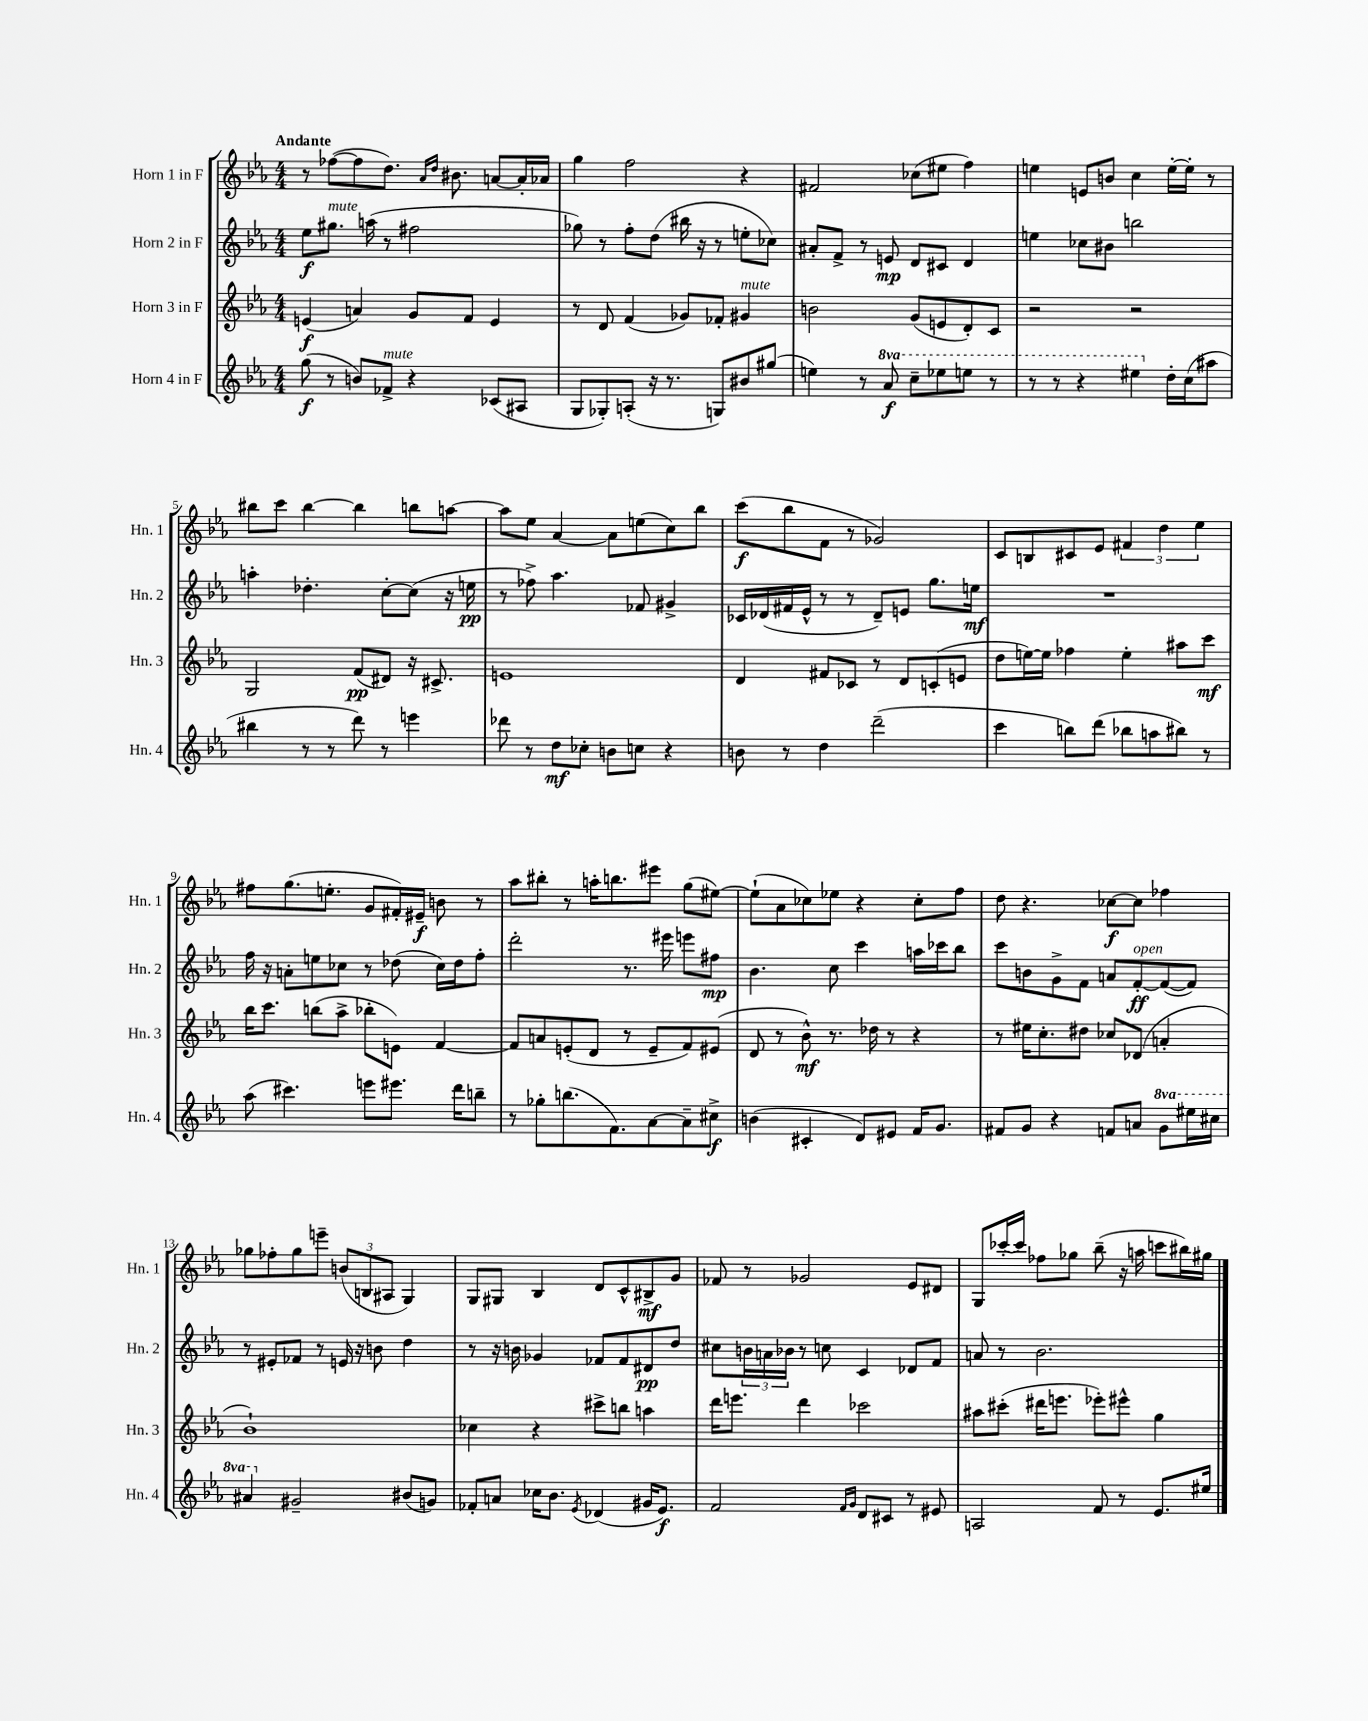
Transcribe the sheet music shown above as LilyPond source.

<<
\new StaffGroup <<
\new Staff = "s0" \with { instrumentName = "Horn 1 in F" shortInstrumentName = "Hn. 1" } {
    \clef treble \key ees \major \numericTimeSignature \time 4/4 \tempo "Andante"
    r8 fes''8~( fes''8 d''8.) \grace { aes'16 d''16 } bis'8. a'8~ a'16-. aes'16 |
    g''4 f''2 r4 |
    fis'2 ces''8( eis''8 f''4) |
    e''4 e'8 b'8 c''4 e''16~-. e''16-. r8 |
    bis''8 c'''8 bis''4~ bis''4 b''8 a''8~ |
    a''8 ees''8 aes'4~ aes'8 e''8( c''8) bes''8 |
    c'''8\f( bes''8 f'8 r8 ges'2) |
    c'8 b8 cis'8 ees'8 \tuplet 3/2 { fis'4 d''4 ees''4 } |
    fis''8 g''8.( e''8.-. g'8 fis'16-.) eis'16--\f b'8 r8 |
    aes''8 bis''8-. r8 a''16-. b''8. eis'''8 g''8( eis''8~) |
    eis''8-!( aes'8 ces''8) ees''8 r4 ces''8-. f''8 |
    d''8 r4. ces''8~\f ces''8 fes''4 |
    ges''8 fes''8-. ges''8 e'''8-- \tuplet 3/2 { b'8( b8 ais8 } g4) |
    g8 gis8 bes4 d'8 c'8-^ bis8->\mf g'8 |
    fes'8 r8 ges'2 ees'8 dis'8 |
    g8 ces'''16~-. ces'''16 fes''8 ges''8 bes''8--( r16 a''16 c'''8 bis''16) gis''16 \bar "|." |
}
\new Staff = "s1" \with { instrumentName = "Horn 2 in F" shortInstrumentName = "Hn. 2" } {
    \clef treble \key ees \major \numericTimeSignature \time 4/4
    ees''8\f gis''8.^\markup { \italic "mute" } a''16( r8 fis''2 |
    ges''8) r8 f''8-. d''8( bis''16 r16 r8 e''8-. ces''8) |
    ais'8-. f'8-> r8 e'8\mp d'8 cis'8 d'4 |
    e''4 ces''8 bis'8 b''2 |
    a''4-. des''4.-. c''8~-. c''8( r16 e''16\pp |
    r8 fes''8->) aes''4. fes'8 gis'4-> |
    ces'16 des'16( fis'16 ees'16-^ r8 r8 des'8--) e'8 g''8. e''16\mf |
    R1 |
    f''16 r16 a'8-. e''8 ces''8 r8 des''8( ces''16) des''16 f''8-. |
    d'''2-. r8. eis'''16 e'''8 fis''8\mp |
    bes'4. c''8 c'''4 a''16 ces'''16 bes''8 |
    c'''8 b'8 g'8-> f'8 a'8 f'8~-.\ff^\markup { \italic "open" } f'8~( f'8) |
    r8 eis'8-. fes'8 r8 e'16 r16 b'8 d''4 |
    r8 r16 b'16 ges'4 fes'8 fes'8 dis'8\pp d''8 |
    cis''8 \tuplet 3/2 { b'16 a'16 bes'16 } r8 c''8 c'4 des'8 f'8 |
    a'8 r8 bes'2. \bar "|." |
}
\new Staff = "s2" \with { instrumentName = "Horn 3 in F" shortInstrumentName = "Hn. 3" } {
    \clef treble \key ees \major \numericTimeSignature \time 4/4
    e'4\f( a'4) g'8 f'8 e'4 |
    r8 d'8 f'4( ges'8) fes'8-. gis'4^\markup { \italic "mute" } |
    b'2 g'8( e'8 d'8-.) c'8 |
    r2 r2 |
    g2 f'8\pp( dis'8) r16 cis'8.-> |
    e'1 |
    d'4 fis'8 ces'8 r8 d'8 c'8-.( e'8 |
    d''8 e''16~) e''16 fes''4 e''4-. ais''8 c'''8\mf |
    bes''16 c'''8. b''8( aes''8-> bes''8-. e'8) f'4~ |
    f'8 a'8 e'8-.( d'8 r8 e'8-- f'8) eis'8( |
    d'8 r8 bes'8-^\mf) r8. des''16 r8 r4 |
    r8 eis''16 c''8.-. dis''8 ces''8 des'8( a'4-. |
    bes'1-!) |
    ces''4 r4 cis'''8-> b''8 a''4 |
    d'''16 e'''8. d'''4 ces'''2 |
    ais''8 cis'''8-.( dis'''16 e'''8. ees'''8-.) eis'''8-^ g''4 \bar "|." |
}
\new Staff = "s3" \with { instrumentName = "Horn 4 in F" shortInstrumentName = "Hn. 4" } {
    \clef treble \key ees \major \numericTimeSignature \time 4/4 \set Staff.ottavationMarkups = #ottavation-simple-ordinals
    g''8\f( r8 b'8) fes'8->^\markup { \italic "mute" } r4 ces'8( ais8 |
    g8 ges8-.) a8-.( r16 r8. g8) bis'8 gis''8( |
    e''4) r8 \ottava #1 aes''8\f c'''8-- ees'''!8 e'''8 r8 |
    r8 r8 r4 eis'''4 \ottava #0 d''16-. c''16( ais''8 |
    bis''4 r8 r8 d'''8) r8 e'''4 |
    des'''8 r8 d''8\mf ces''8-. b'8 c''8 r4 |
    b'8 r8 d''4 d'''2--( |
    c'''4 b''8) d'''8( bes''8 a''8 bis''8) r8 |
    aes''8( cis'''4.) e'''8 eis'''8. d'''16 b''8-- |
    r8 ges''8-. b''8.( f'8.) aes'8~ aes'8-- cis''8->\f |
    b'4( cis'4-. d'8) eis'8 f'16 g'8. |
    fis'8 g'8 r4 f'8 a'8 \ottava #1 g''8 eis'''16 cis'''16 |
    ais''4 \ottava #0 gis'2-- bis'8( g'8) |
    fes'8-. a'8 ces''16 bes'8. \acciaccatura { ees'8 } des'4( gis'16 ees'8.\f) |
    f'2 \grace { f'16 g'16 } d'8 cis'8 r8 eis'8 |
    a2 f'8 r8 ees'8. eis''16 \bar "|." |
}
>>
>>
